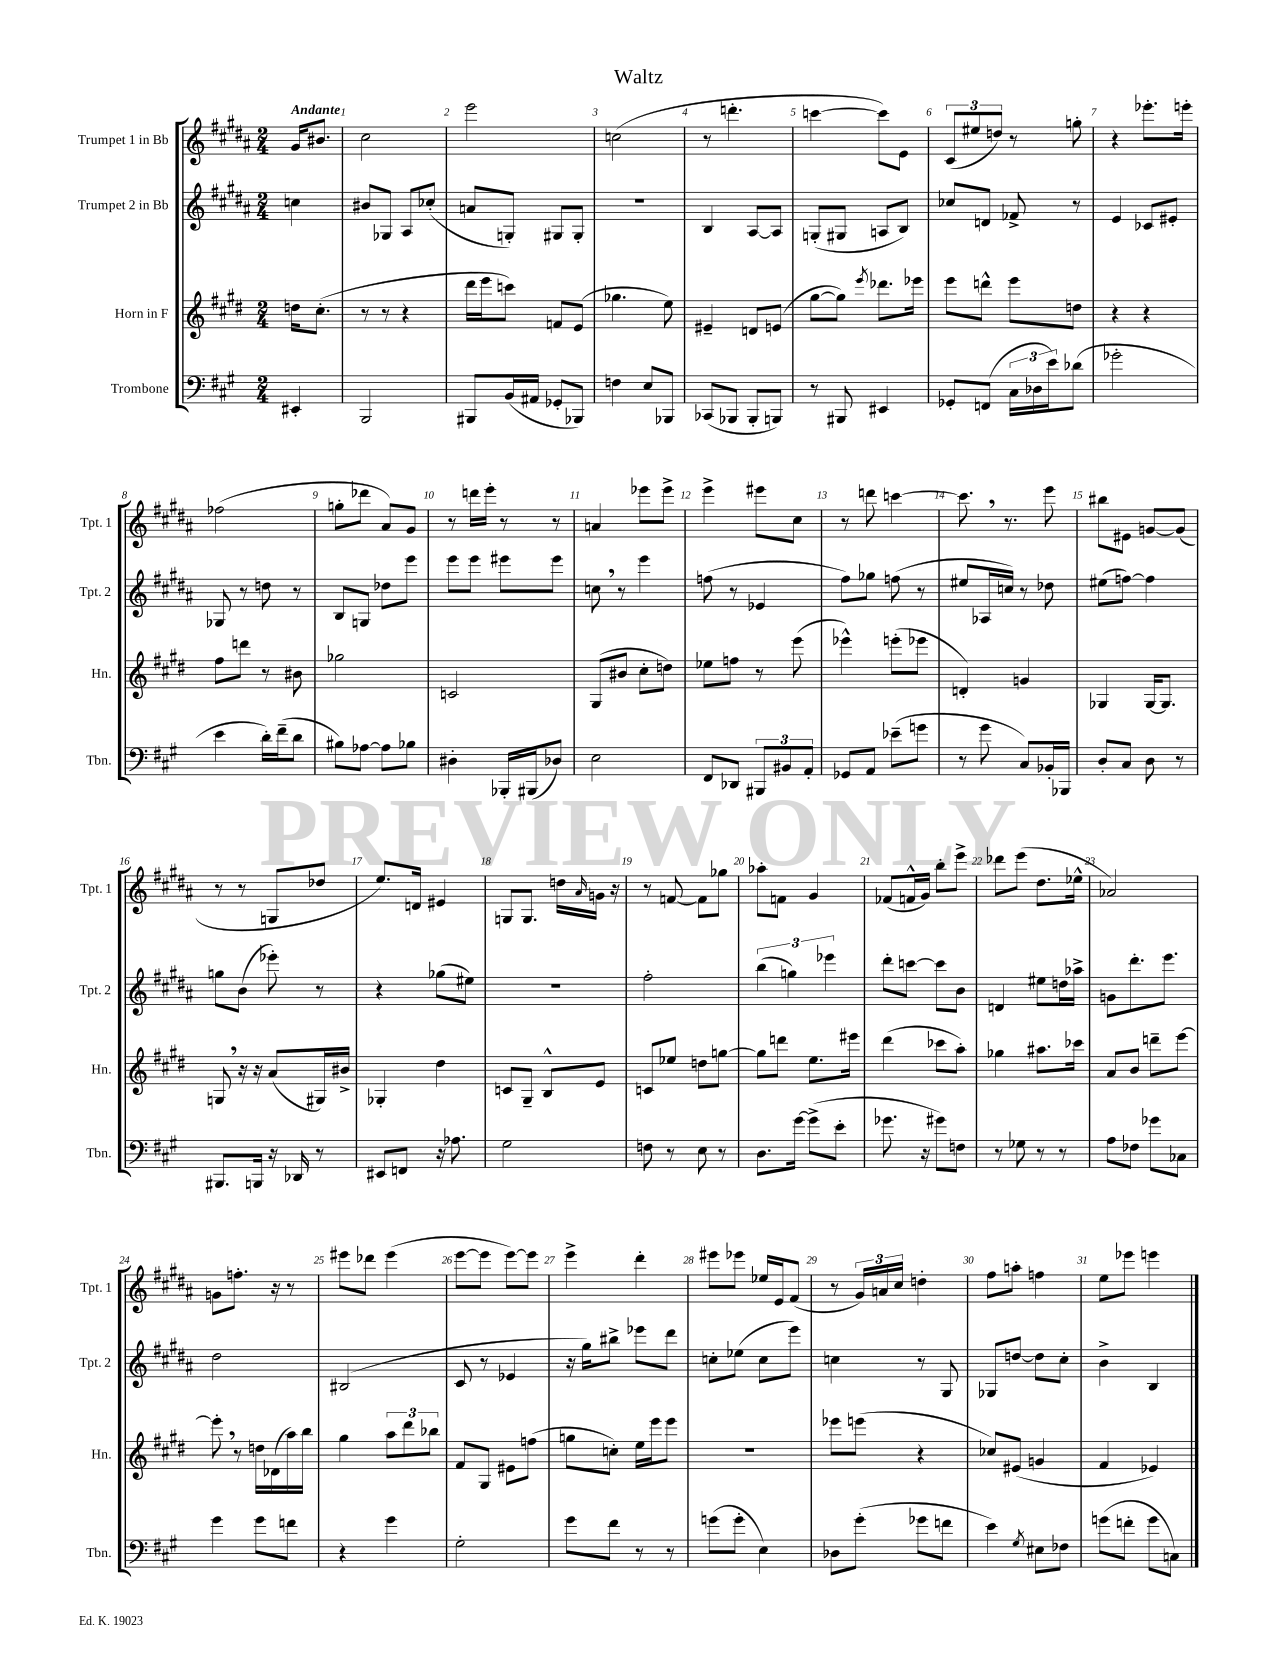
\header { title = "Waltz" }
<<
\new StaffGroup <<
\new Staff = "s0" \with { instrumentName = "Trumpet 1 in Bb" shortInstrumentName = "Tpt. 1" } {
    \clef treble \key b \major \numericTimeSignature \time 2/4 \partial 4 \tempo "Andante"
    gis'16 bis'8. |
    cis''2 |
    e'''2 |
    c''2( |
    r8 d'''4.-. |
    c'''4~ c'''8) e'8 |
    \tuplet 3/2 { cis'8( eis''8 d''8) } r8 g''8-. |
    r4 ees'''8.-. e'''16-. |
    fes''2( |
    g''8-. des'''8 ais'8) gis'8 |
    r8 d'''16 e'''16-. r8 r8 |
    a'4 ees'''8 ees'''8-> |
    e'''4-> eis'''8 cis''8 |
    r8 d'''8 c'''4~ |
    c'''8. \breathe r8. e'''8 |
    bis''8 eis'8 g'8~ g'8( |
    r8 r8 g8 des''8 |
    e''8.) d'16 eis'4 |
    g8 g8. d''16 \grace { ais'16 } g'16 r16 |
    r8 f'8~ f'8 ges''8 |
    aes''8-. f'8 gis'4 |
    fes'8( f'16-^ gis'16) b''8-. e'''8-> |
    des'''8 e'''8( dis''8. ees''16-^ |
    aes'2) |
    g'8 f''8.-. r16 r8 |
    eis'''8 des'''8 eis'''4( |
    e'''8~ e'''8 e'''8~) e'''8 |
    e'''4-> dis'''4-. |
    eis'''8 ees'''8 ees''16 e'16 fis'8( |
    r8 \tuplet 3/2 { gis'16) a'16 cis''16 } d''4-. |
    fis''8 a''8-. f''4 |
    e''8 ees'''8 e'''4 \bar "|." |
}
\new Staff = "s1" \with { instrumentName = "Trumpet 2 in Bb" shortInstrumentName = "Tpt. 2" } {
    \clef treble \key b \major \numericTimeSignature \time 2/4 \partial 4
    c''4 |
    bis'8 ges8 ais8 ces''8-.( |
    a'8 g8-.) gis8 gis8-. |
    R2 |
    b4 ais8~ ais8 |
    g8-.( gis8 a8 b8) |
    ces''8 d'8 fes'8-> r8 |
    e'4 ces'8 eis'8-. |
    ges8 r8 d''8 r8 |
    b8 g8 des''8 e'''8 |
    e'''8 e'''8 eis'''8 eis'''8 |
    c''8 \breathe r8 e'''4 |
    f''8( r8 ees'4 |
    fis''8) ges''8 f''8( r8 |
    eis''8 aes16 c''16) r8 des''8 |
    eis''8( f''8~) f''4 |
    g''8 b'8( ees'''8-.) r8 |
    r4 ges''8( eis''8) |
    r2 |
    fis''2-. |
    \tuplet 3/2 { b''4( g''4) ees'''4 } |
    dis'''8-. c'''8~ c'''8 b'8 |
    d'4 eis''8 d''16 aes''16-> |
    g'8 dis'''8.-. e'''8. |
    dis''2 |
    bis2( |
    cis'8 r8 ees'4 |
    r16 gis''16) bis''8-> ees'''8 dis'''8 |
    c''8-. ees''8( c''8 e'''8) |
    c''4 r8 gis8 |
    ges8 d''8~ d''8 cis''8-. |
    b'4-> b4 \bar "|." |
}
\new Staff = "s2" \with { instrumentName = "Horn in F" shortInstrumentName = "Hn." } {
    \clef treble \key e \major \numericTimeSignature \time 2/4 \partial 4
    d''16 cis''8.-.( |
    r8 r8 r4 |
    dis'''16 e'''16 c'''8) f'8 e'8( |
    ges''4. e''8) |
    eis'4-- d'8 e'8( |
    gis''8~ gis''8) \acciaccatura { e'''8 } des'''8. ees'''16 |
    e'''8 d'''8-^ e'''8 d''8 |
    r4 r4 |
    fis''8 d'''8 r8 bis'8 |
    ges''2 |
    c'2 |
    gis8( bis'8 cis''8-. d''8) |
    ees''8 f''8 r8 e'''8( |
    ees'''4-^) e'''8-.( ees'''8 |
    d'4-.) g'4 |
    ges4 ges16~ ges8. |
    g8 \breathe r16 r16 a'8( gis16) bis'16-> |
    ges4-. dis''4 |
    c'8 gis8-- b8-^ e'8 |
    c'8 ees''8 d''8 g''8~ |
    g''8 d'''8 e''8. eis'''16 |
    dis'''4( ces'''8 a''8-.) |
    ges''4 ais''8. ces'''16 |
    a'8 b'8 d'''8-- e'''8~ |
    e'''8-. \breathe r8 d''16 des'16( a''16) b''16 |
    gis''4 \tuplet 3/2 { a''8 dis'''8 bes''8 } |
    fis'8 gis8 eis'8 f''8( |
    g''8 c''8-.) e''16 e'''16 e'''8 |
    r2 |
    ees'''8 e'''8( r4 |
    ces''8) eis'8( g'4 |
    fis'4 ees'4) \bar "|." |
}
\new Staff = "s3" \with { instrumentName = "Trombone" shortInstrumentName = "Tbn." } {
    \clef bass \key a \major \numericTimeSignature \time 2/4 \partial 4
    eis,4-. |
    b,,2 |
    bis,,8 b,16( ais,16 ges,8-. bes,,8) |
    f4 e8 bes,,8 |
    ces,8( bes,,8 bes,,8-. b,,8) |
    r8 bis,,8 eis,4 |
    ges,8-. f,8( \tuplet 3/2 { cis16 des16 e'16) } des'8( |
    ges'2-. |
    e'4 d'16-.) fis'16--( d'8 |
    bis8) aes8~ aes8 bes8 |
    dis4-. bes,,16-. bis,,16( des8) |
    e2 |
    fis,8 des,8 \tuplet 3/2 { bis,,8 bis,8 a,8-. } |
    ges,8 a,8 ees'8--( g'8 |
    r8 gis'8 cis8) bes,16-. bes,,16 |
    d8-. cis8 d8 r8 |
    bis,,8. b,,16 r16 des,16 r8 |
    eis,8 f,8 r16 aes8. |
    gis2 |
    f8 r8 e8 r8 |
    d8. gis'16~ gis'8->( e'8-. |
    ges'8. r16 gis'8) f8 |
    r8 ges8 r8 r8 |
    a8 fes8 ges'8 ces8 |
    gis'4 gis'8 f'8 |
    r4 gis'4 |
    gis2-. |
    gis'8 fis'8 r8 r8 |
    g'8( g'8-. e4) |
    des8 gis'8-.( ges'8 f'8 |
    e'4) \acciaccatura { gis8 } eis8 fes8 |
    g'8( f'8-. g'8 c8) \bar "|." |
}
>>
>>
\layout { \context { \Score \override BarNumber.break-visibility = ##(#f #t #t) barNumberVisibility = #all-bar-numbers-visible } }
